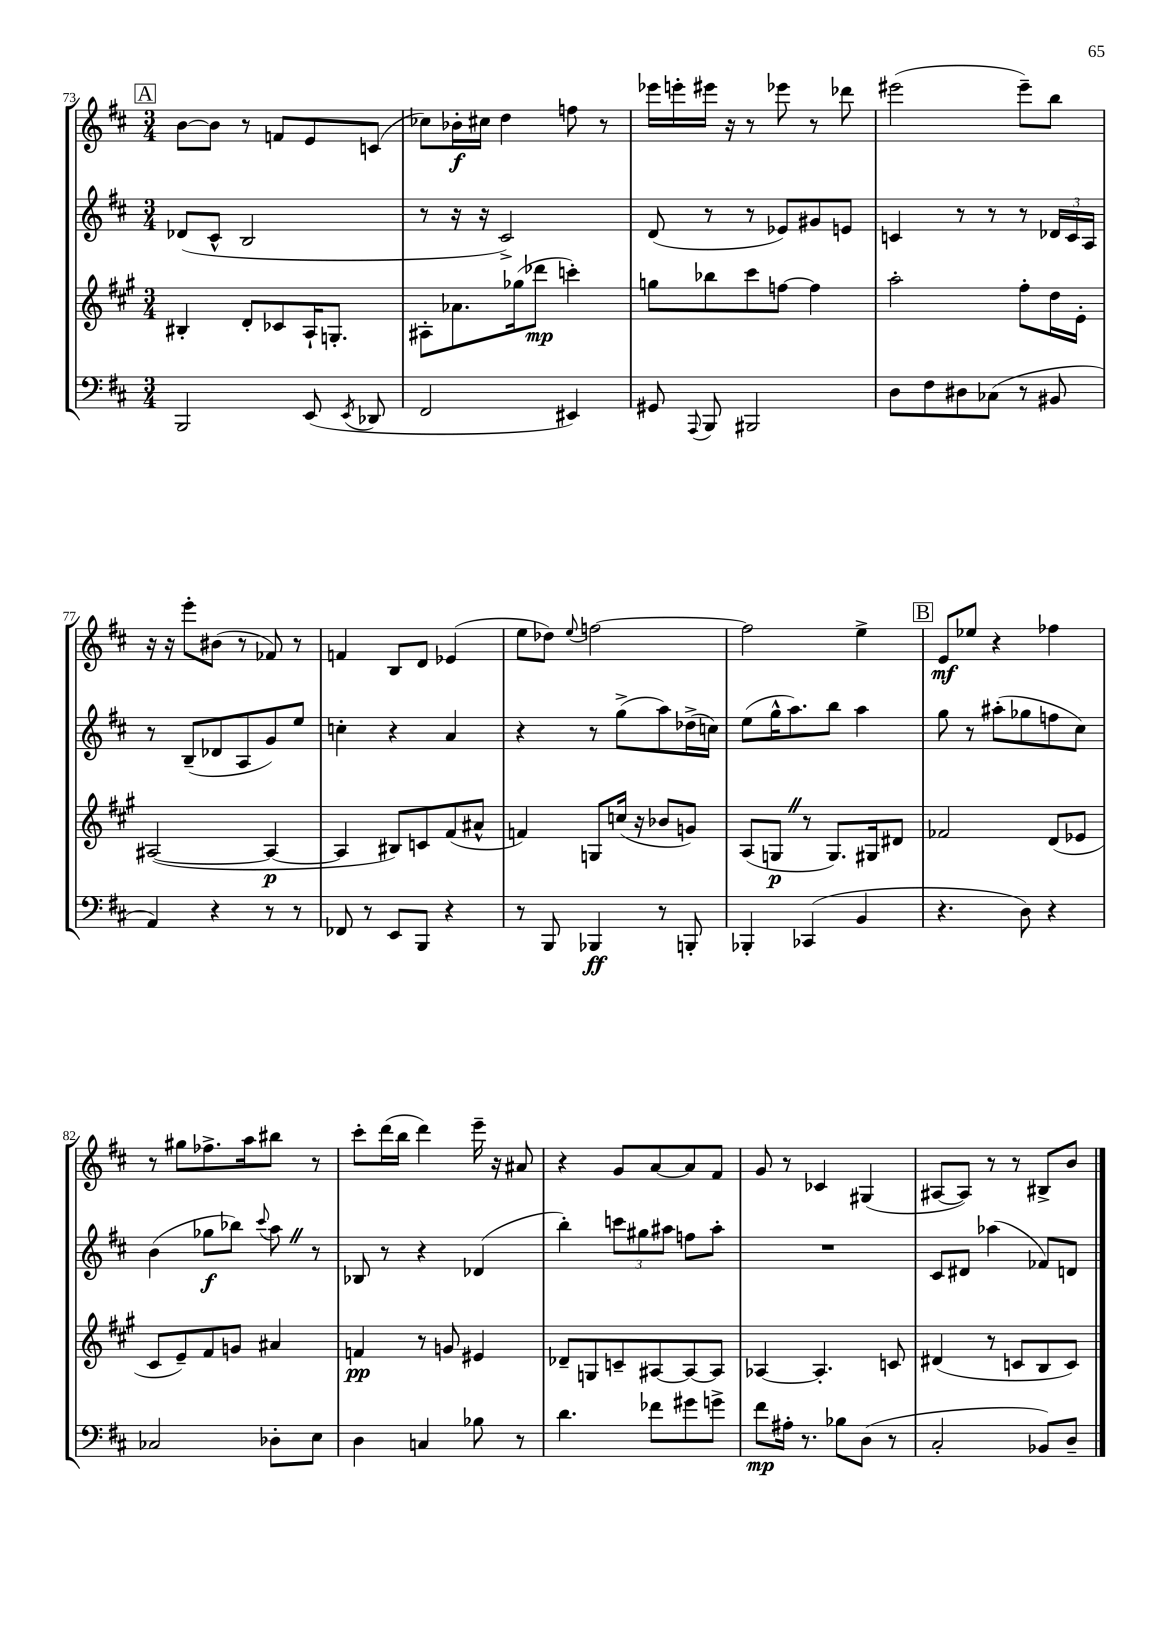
<<
\new StaffGroup <<
\new Staff = "s0" {
    \clef treble \key d \major \numericTimeSignature \time 3/4
    \autoBeamOff \mark \markup { \box "A" } b'8[~ b'8] r8 f'8[ e'8 c'8]( |
    ces''8[) bes'16-.\f cis''16] d''4 f''8 r8 |
    ees'''16[ e'''16-. eis'''16] r16 r8 ees'''8 r8 des'''8 |
    eis'''2( eis'''8[--) b''8] |
    r16 r16 e'''8[-. bis'8]( r8 fes'8) r8 |
    f'4 b8[ d'8] ees'4( |
    e''8[ des''8]) \appoggiatura { e''8 } f''2~ |
    f''2 e''4-> |
    \mark \markup { \box "B" } e'8[\mf ees''8] r4 fes''4 |
    r8 gis''8[ fes''8.-> a''16 bis''8] r8 |
    cis'''8[-. d'''16( b''16] d'''4) e'''16-- r16 ais'8 |
    r4 g'8[ a'8~ a'8 fis'8] |
    g'8 r8 ces'4 gis4( |
    ais8[~ ais8]) r8 r8 bis8[-> b'8] \bar "|." |
}
\new Staff = "s1" {
    \clef treble \key d \major \numericTimeSignature \time 3/4
    \autoBeamOff \mark \markup { \box "A" } des'8[( cis'8]-^ b2 |
    r8 r16 r16 cis'2->) |
    d'8( r8 r8 ees'8[) gis'8 e'8] |
    c'4 r8 r8 r8 \tuplet 3/2 { des'16[ c'16 a16] } |
    r8 b8[--( des'8 a8 g'8) e''8] |
    c''4-. r4 a'4 |
    r4 r8 g''8[->( a''8) des''16->( c''16]) |
    e''8[( g''16-^ a''8.) b''8] a''4 |
    \mark \markup { \box "B" } g''8 r8 ais''8[-.( ges''8 f''8 cis''8]) |
    b'4( ges''8[\f bes''8]) \appoggiatura { cis'''8 } a''8 \once \override BreathingSign.text = \markup { \musicglyph "scripts.caesura.straight" } \breathe r8 |
    bes8 r8 r4 des'4( |
    b''4-.) \tuplet 3/2 { c'''8[ gis''8 ais''8] } f''8[ ais''8]-. |
    R2. |
    cis'8[ dis'8] aes''4( fes'8[) d'8] \bar "|." |
}
\new Staff = "s2" {
    \clef treble \key a \major \numericTimeSignature \time 3/4
    \autoBeamOff \mark \markup { \box "A" } bis4-. d'8[-. ces'8 a16-! g8.]-. |
    ais8[-. aes'8. ges''16( des'''8]\mp c'''4-.) |
    g''8[ bes''8 cis'''8 f''8]~ f''4 |
    a''2-. fis''8[-. d''16 e'16]-. |
    ais2~( ais4~\p |
    ais4 bis8[) c'8 fis'8( ais'8]-^ |
    f'4) g8[ c''16]( r16 bes'8[ g'8]) |
    a8[( g8]\p \once \override BreathingSign.text = \markup { \musicglyph "scripts.caesura.straight" } \breathe r8 g8.[) gis16 dis'8] |
    \mark \markup { \box "B" } fes'2 d'8[( ees'8] |
    cis'8[ e'8--) fis'8 g'8] ais'4 |
    f'4\pp r8 g'8 eis'4 |
    des'8[-- g8 c'8-- ais8~ ais8~ ais8] |
    aes4~ aes4.-. c'8 |
    dis'4( r8 c'8[ b8 c'8]) \bar "|." |
}
\new Staff = "s3" {
    \clef bass \key d \major \numericTimeSignature \time 3/4
    \autoBeamOff \mark \markup { \box "A" } b,,2 e,8( \acciaccatura { e,8 } des,8 |
    fis,2 eis,4) |
    gis,8 \appoggiatura { a,,8 } b,,8 bis,,2 |
    d8[ fis8 dis8 ces8]( r8 bis,8 |
    a,4) r4 r8 r8 |
    fes,8 r8 e,8[ b,,8] r4 |
    r8 b,,8 bes,,4\ff r8 b,,8-. |
    bes,,4-. ces,4( b,4 |
    \mark \markup { \box "B" } r4. d8) r4 |
    ces2 des8[-. e8] |
    d4 c4 bes8 r8 |
    d'4. fes'8[ gis'8 g'8]-> |
    fis'8[\mp ais16]-. r8. bes8[ d8]( r8 |
    cis2-. bes,8[) d8]-- \bar "|." |
}
>>
>>
\layout { \context { \Score currentBarNumber = #73 } }
